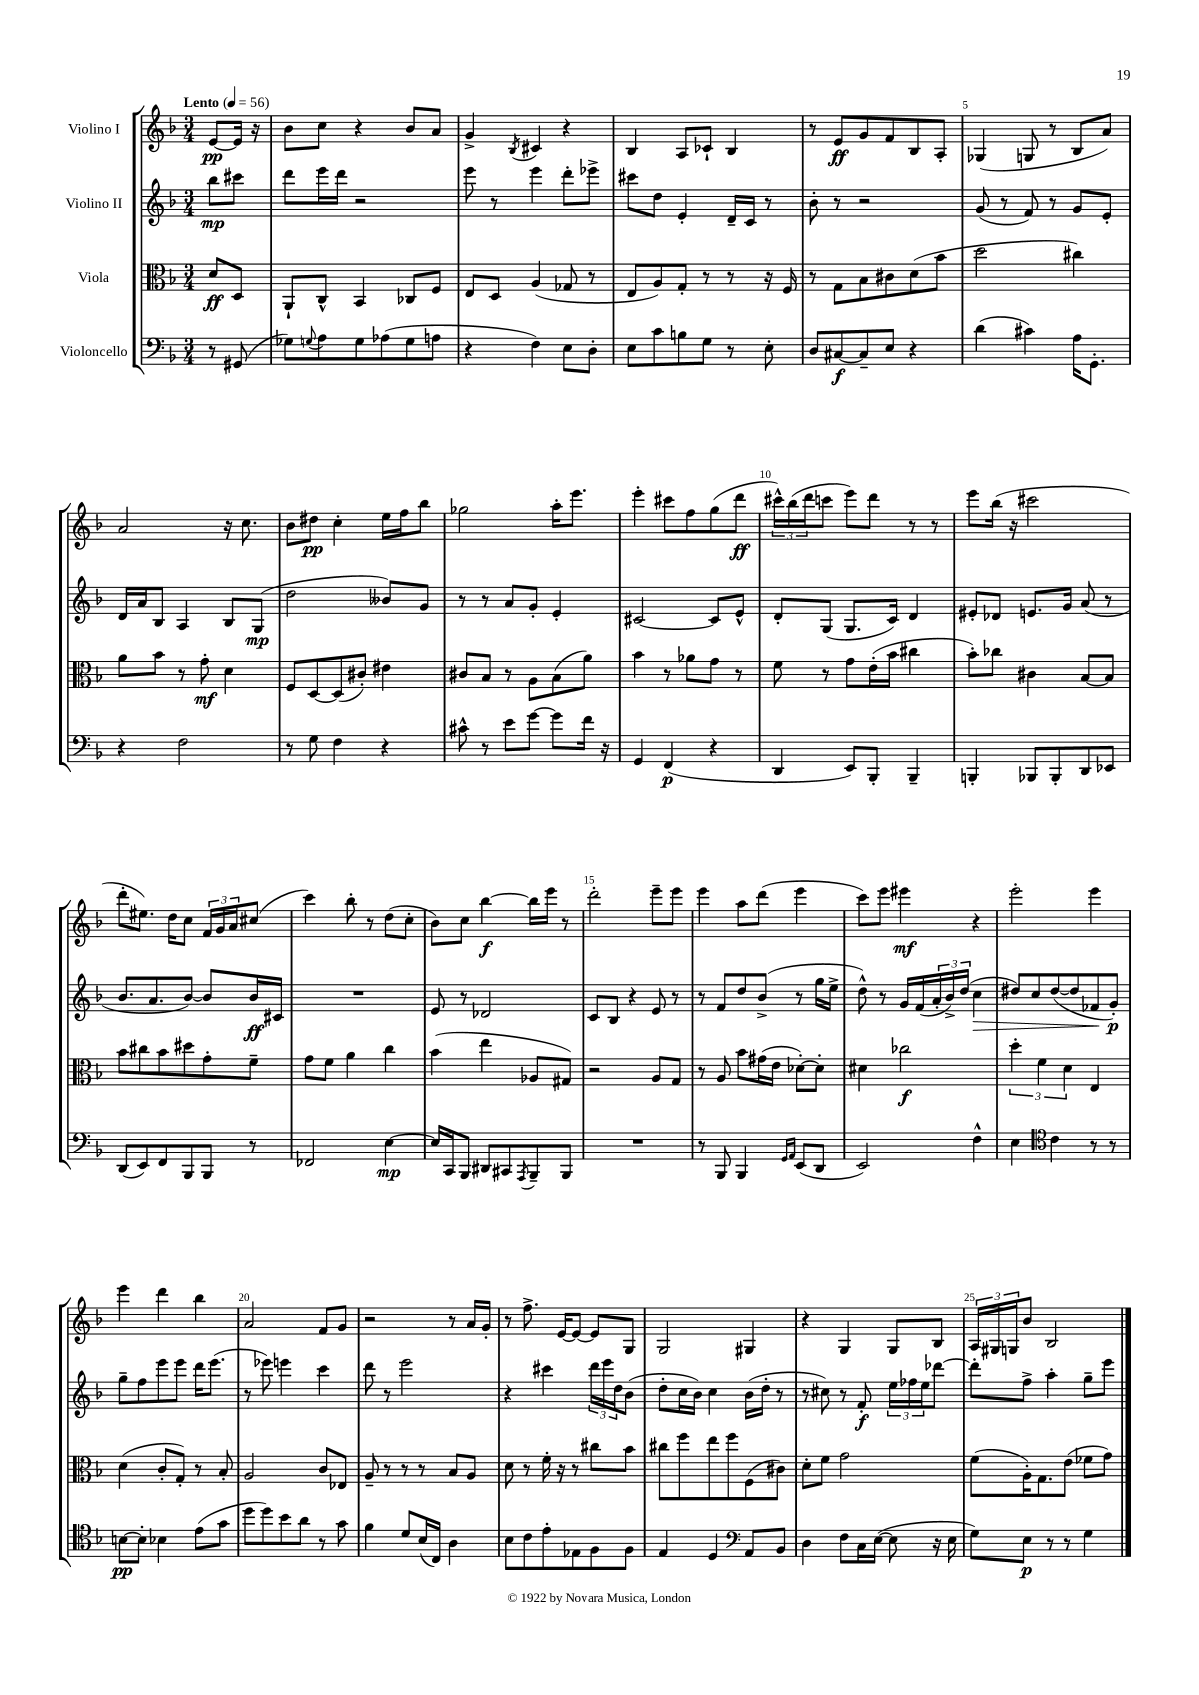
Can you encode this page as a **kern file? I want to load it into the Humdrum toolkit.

**kern	**kern	**kern	**kern
*staff4	*staff3	*staff2	*staff1
*clefF4	*clefC3	*clefG2	*clefG2
*k[b-]	*k[b-]	*k[b-]	*k[b-]
*M3/4	*M3/4	*M3/4	*M3/4
*MM56	*MM56	*MM56	*MM56
8r	8d	8bb-	[8e
(8GG#	8D	8ccc#	16e]
.	.	.	16r
=	=	=	=
8G-)	8AA`	8ddd	8b-
8qqG	.	.	.
8A	8C^^	16eee	8cc
.	.	16ddd	.
8G	4BB-	2r	4r
(8A-	.	.	.
8G	8C-	.	8b-
8A	8F	.	8a
=	=	=	=
4r	8E	8eee	4g^
.	8D	8r	.
.	.	.	8qB-
4F)	(4A	4eee	4c#
8E	8G-	8ddd'	4r
8D'	8r	8eee-^	.
=	=	=	=
8E	8E	8ccc#	4B-
8c	8A)	8dd	.
8B	8G'	4e'	8A
8G	8r	.	8c-`
8r	8r	16d~	4B-
.	.	16c	.
8E'	16r	8r	.
.	16F	.	.
=	=	=	=
8D	8r	8b-'	8r
[8C#	8G	8r	8e
8C#~]	8B-	2r	8g
8E	8c#	.	8f
4r	(8d	.	8B-
.	8b-	.	8A'
=	=	=	=
(4d	2dd	(8g	(4G-
.	.	8r	.
4c#)	.	8f)	8G
.	.	8r	8r
16A	4cc#)	8g	8B-
8.GG'	.	.	.
.	.	8e'	8a)
=	=	=	=
4r	8a	16d	2a
.	.	16a	.
.	8b-	8B-	.
2F	8r	4A	.
.	8g'	.	.
.	4d	8B-	16r
.	.	.	8.cc
.	.	(8G	.
=	=	=	=
8r	8F	2dd	8b-
8G	[8D	.	8dd#
4F	(8D]	.	4cc'
.	8c#')	.	.
4r	4e#	8b--)	16ee
.	.	.	16ff
.	.	8g	8bb-
=	=	=	=
8c#^^	8c#	8r	2gg-
8r	8B-	8r	.
8e	8r	8a	.
[8g	8A	8g'	.
8g]	(8B-	4e'	16aa'
.	.	.	8.eee
16f	8a)	.	.
16r	.	.	.
=	=	=	=
4GG	4b-	[2c#	4eee'
(4FF	8r	.	8ccc#
.	8a-	.	8ff
4r	8g	8c#]	(8gg
.	8r	8e^^	8ddd
=	=	=	=
4DD	8f	8d'	24ccc#^^)
.	.	.	(24bb-
.	.	.	24ddd
.	8r	(8G	8ccc
8EE)	8g	8.G	8eee)
8BBB-'	(16e'	.	8ddd
.	16b-	16c)	.
4BBB-~	4cc#	4d	8r
.	.	.	8r
=	=	=	=
4BBB'	8b-')	8e#'	8eee
.	8cc-	8d-	(16bb-
.	.	.	16r
8BBB-	4c#	8.e	2ccc#
8BBB-'	.	.	.
.	.	16g	.
8DD	[8B-	(8a	.
8EE-	8B-]	8r	.
=	=	=	=
(8DD	8b-	8.b-	8ddd'
8EE)	8cc#	.	8.ee#)
.	.	8.a	.
8FF	8b-	.	.
.	.	.	16dd
8BBB-	8dd#	[8b-)	8cc
8BBB-	8g'	8b-]	24f
.	.	.	24g
.	.	.	24a
8r	8f~	16b-	(8cc#
.	.	16c#	.
=	=	=	=
2FF-	8g	2.r	4ccc)
.	8f	.	.
.	4a	.	8bb-'
.	.	.	8r
[4E	4cc	.	(8dd
.	.	.	8cc'
=	=	=	=
16E]	(4b-	8e	8b-)
16CC	.	.	.
8BBB-	.	8r	8cc
8DD#	4ee	2d-	[4bb-
8CC#	.	.	.
8qAAA	.	.	.
8BBB-~	8A-	.	16bb-]
.	.	.	16eee
8BBB-	8G#)	.	8r
=	=	=	=
2.r	2r	8c	2ddd'
.	.	8B-	.
.	.	4r	.
.	8A	8e	8eee~
.	8G	8r	8eee
=	=	=	=
8r	8r	8r	4eee
8BBB-	8A	8f	.
4BBB-	8b-	8dd	8aa
.	(16g#	(8b-^	(8ddd
.	16e	.	.
16qqGG	.	.	.
16qqAA	.	.	.
(8EE	[8d-')	8r	4eee
8DD	8d-']	16gg	.
.	.	16ee^	.
=	=	=	=
2EE)	4d#	8dd^^)	8ccc)
.	.	8r	8eee
.	2cc-	16g	4eee#
.	.	(16f	.
.	.	24a'	.
.	.	24b-^)	.
.	.	(24dd	.
4F^^	.	4cc	4r
=	=	=	=
4E	6dd'	8dd#)	2eee'
.	.	8cc	.
.	6f	.	.
*clefC4	*	*	*
4c	.	([8dd#	.
.	6d	.	.
.	.	8dd#]	.
8r	4E	8f-	4eee
8r	.	8g')	.
=	=	=	=
[8B	(4d	8gg~	4eee
8B']	.	8ff	.
4B-	8c'	8eee	4ddd
.	8G')	8eee	.
(8e	8r	16ddd	4bb-
.	.	(8.eee	.
8g	8B-'	.	.
=	=	=	=
8dd	2A	8r	2a
8dd)	.	8eee-)	.
8b-	.	4eee	.
8a	.	.	.
8r	8c	4ccc	8f
8g	8E-	.	8g
=	=	=	=
4f	8A~	8ddd	2r
.	8r	8r	.
8d	8r	2eee	.
(16B-	8r	.	.
16C)	.	.	.
4A	8B-	.	8r
.	8A	.	16a
.	.	.	16g'
=	=	=	=
8B-	8d	4r	8r
8c	8r	.	8.ff^
8e'	16f'	4ccc#	.
.	16r	.	[16e
8E-	8r	.	8e_
8F	8cc#	24ddd	8e]
.	.	24eee	.
.	.	24dd	.
8F	8b-	(8b-	8G
=	=	=	=
4E	8cc#	8dd'	2G
.	8ff	16cc	.
.	.	16b-)	.
4D	8ee	4cc	.
.	8ff	.	.
*clefF4	*	*	*
8AA	(8F	(16b-	4G#
.	.	16dd'	.
8BB-	8c#)	8r	.
=	=	=	=
4D	8d'	8r	4r
.	8f	8cc#)	.
8F	2g	8r	4G
16C	.	8f'	.
([16E	.	.	.
8E]	.	24ee	8G
.	.	24ff-	.
.	.	24ee	.
16r	.	[8ddd-	8B-
16E	.	.	.
=	=	=	=
8G)	(8f	8ddd-']	24A
.	.	.	24G#
.	.	.	24G
8E	16A')	8ff^	8b-
.	8.G	.	.
8r	.	4aa'	2B-
8r	(8e	.	.
4G	8f-	8gg~	.
.	8g)	8eee	.
==	==	==	==
*-	*-	*-	*-
